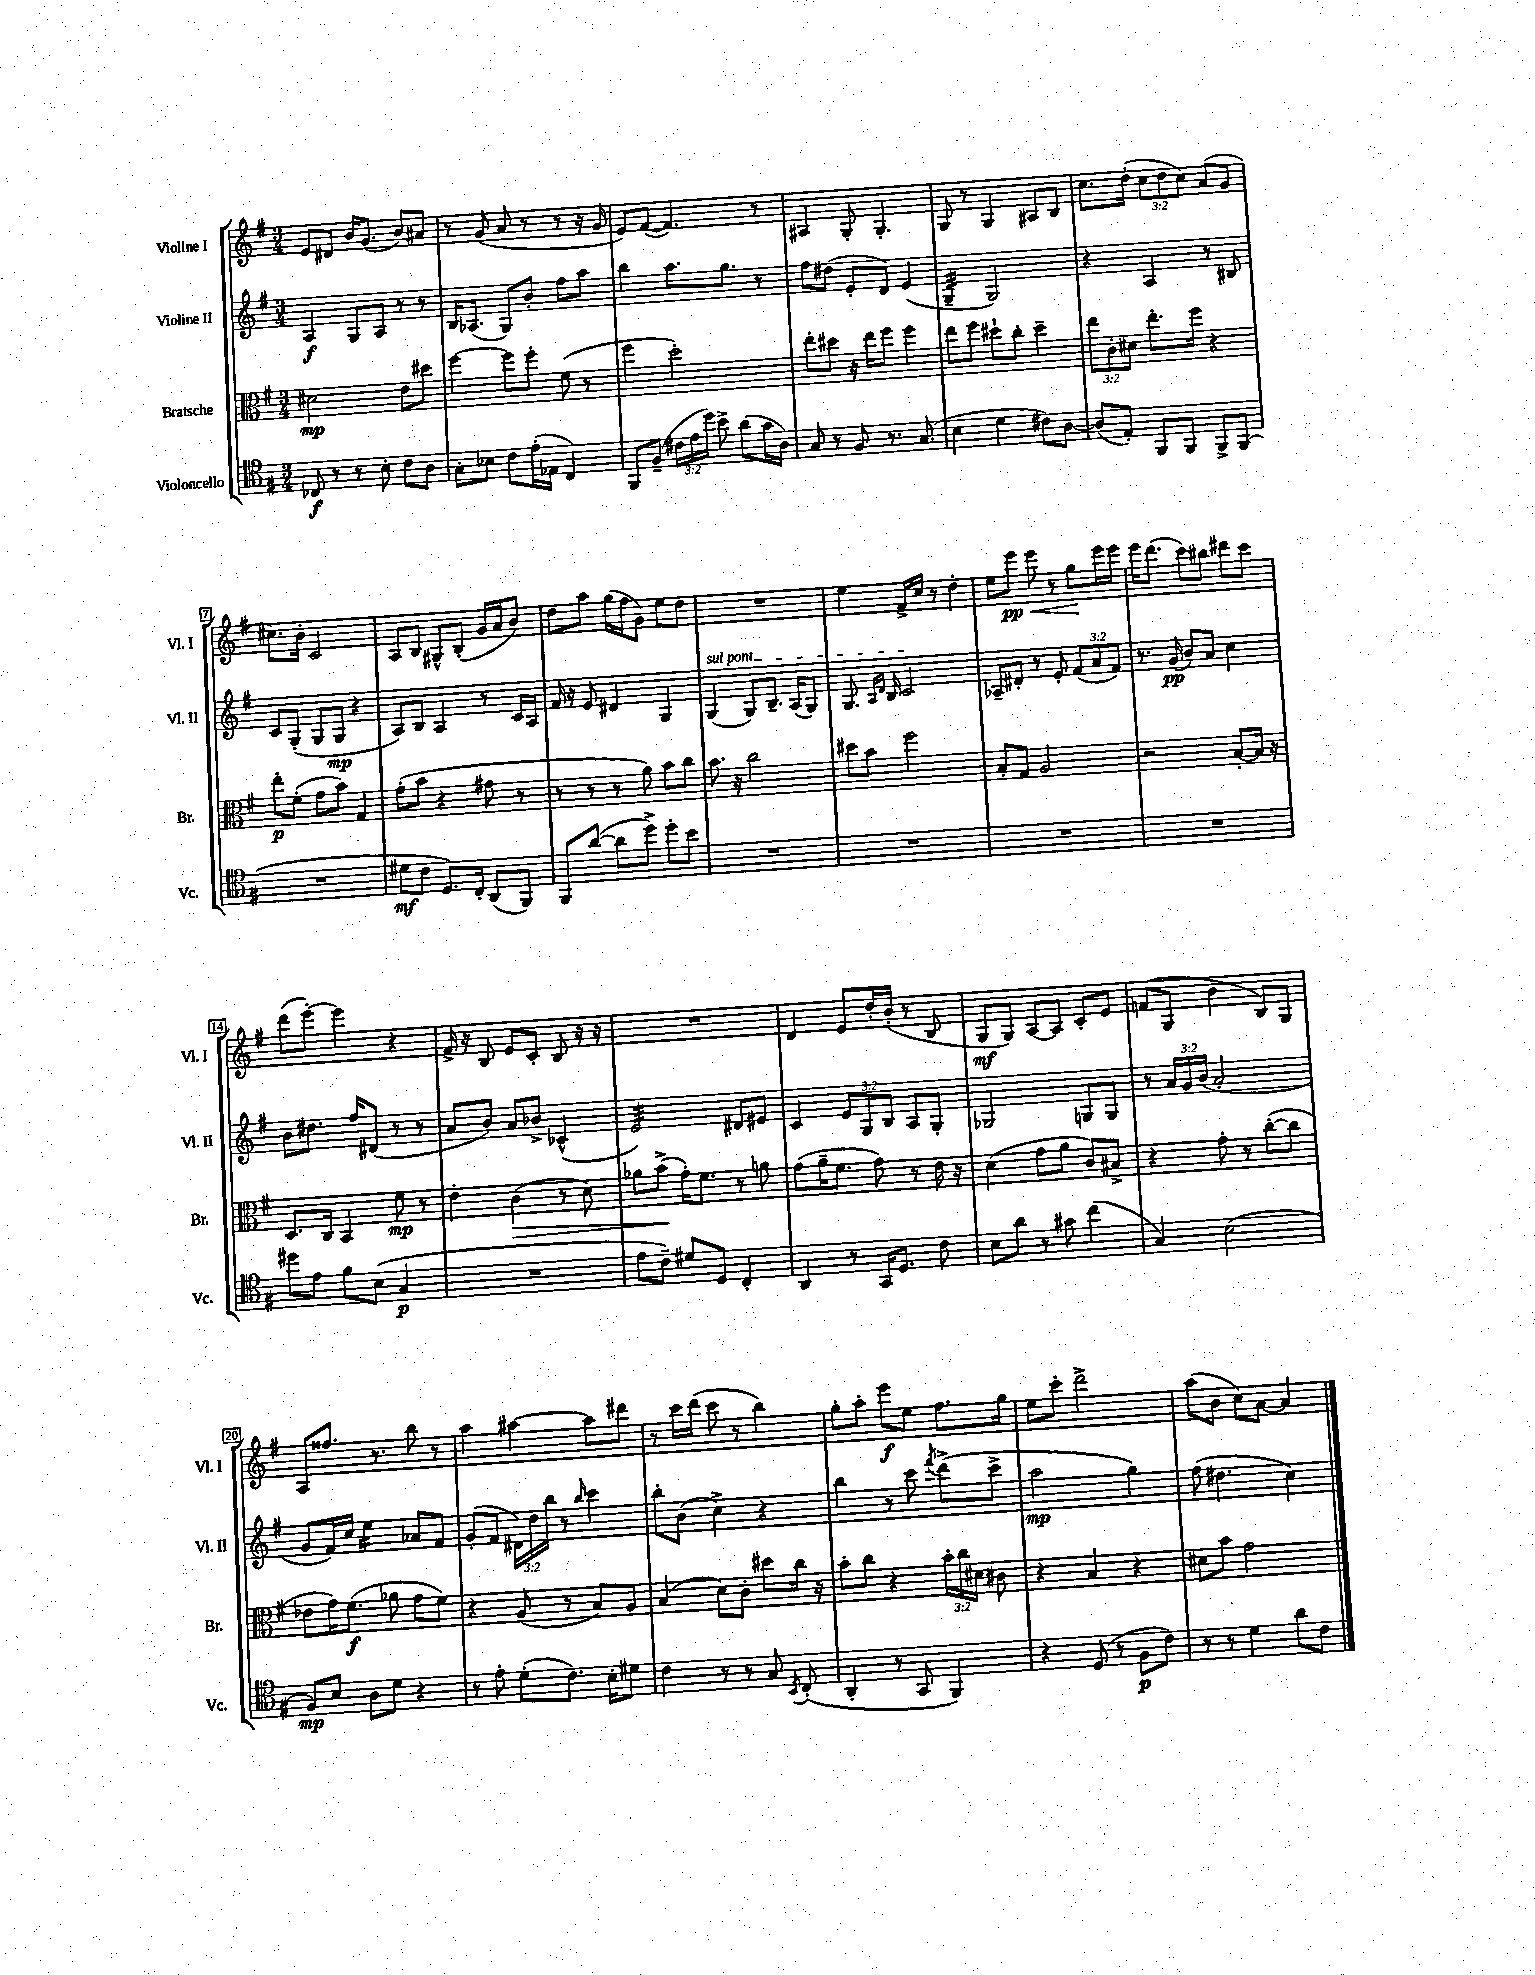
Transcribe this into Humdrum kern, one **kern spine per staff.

**kern	**kern	**kern	**kern
*staff4	*staff3	*staff2	*staff1
*clefC4	*clefC3	*clefG2	*clefG2
*k[f#]	*k[f#]	*k[f#]	*k[f#]
*M3/4	*M3/4	*M3/4	*M3/4
8C-	2d#	4A	8e
8r	.	.	8d#
8r	.	8G	16b
.	.	.	(8.g
8B'	.	8A	.
8c	8e	8r	8b)
8A	8dd#	8r	8a#
=	=	=	=
8G'	[4ff#	16B	8r
.	.	(8.A-	.
8B-	.	.	(8g
8c	8ff#]	8G)	8a
(16e'	8ff#'	8b'	8r
16E-	.	.	.
4C)	(8f#	8ff#	8r
.	8r	8aa	16r
.	.	.	16g
=	=	=	=
8FF#	4ff#	4bb	8e)
(8F#~	.	.	([8f#
24c#	2dd')	8.aa	4.f#])
24e	.	.	.
24dd)	.	.	.
8b^	.	.	.
.	.	8.gg	.
(8a	.	.	.
16g	.	8r	8r
16A)	.	.	.
=	=	=	=
8G	8ee'	8ff#	4A#
8r	8dd#	(8dd#	.
8F#	16r	8e'	8G'
.	16ee	.	.
8.r	8ff#	8d)	4.G'
.	4ff#	(4e	.
(8.G	.	.	.
=	=	=	=
4B	8ee	4G~	8G
.	8ff#	.	8r
4d	8dd#`	2G)	4G
.	8cc'	.	.
8c#)	4dd#~	.	8A#
[8A	.	.	8B
=	=	=	=
(8A]	12ee	4r	8.cc
.	12c'	.	.
8E')	.	.	.
.	12d#	.	.
.	.	.	(16dd'
8FF#	8.ee'	4A	12cc
.	.	.	12dd
8FF#	.	.	.
.	.	.	12cc)
.	16ff#	.	.
8FF#^	4r	8r	(8a
(8FF#	.	8B#	8g
=	=	=	=
2.r	8ee'	8c	8.cc#)
.	(8f#'	(8G'	.
.	.	.	16b'
.	8g	8G	2c
.	8b)	8G	.
.	4G	4r	.
=	=	=	=
8d#	(8g'	8A)	8A
8c	8b	8B	8B
8.D)	4r	4A	8G#^^
.	.	.	(8B'
16C'	.	.	.
(8AA	8g#	8r	16g
.	.	.	16a
8FF#)	8r	16c	8b)
.	.	16A	.
=	=	=	=
8FF#	8r	16f#	8dd
.	.	16r	.
([8a	8r	8e	8aa
8a]	8r	4d#	(16gg
.	.	.	16ff#
8dd^)	8a)	.	8g)
8dd'	8b	4G	8ee
8b	8cc	.	8dd
=	=	=	=
2.r	8.b	(4G	2.r
.	16r	.	.
.	2cc	8G)	.
.	.	8.B~	.
.	.	(16A	.
.	.	8G)	.
=	=	=	=
2.r	8dd#	8.G	4ee
.	8b	.	.
.	.	16qqA	.
.	.	16qqd	.
.	.	16B	.
.	2ff#	2c	16f#^
.	.	.	16cc
.	.	.	8r
.	.	.	4dd'
=	=	=	=
2.r	8B'	8A-~	8ee
.	8G	8d#'	8eee
.	2A	8r	8eee
.	.	8e'	8r
.	.	(12f#	8gg
.	.	12a	.
.	.	.	16eee
.	.	12f#)	.
.	.	.	16eee
=	=	=	=
2.r	2r	8.r	16eee
.	.	.	(8.ddd
.	.	(16g	.
.	.	8b)	8ccc)
.	.	8a	8bb#
.	[8B'	4cc	8ddd#
.	16B]	.	8ccc
.	16r	.	.
=	=	=	=
8dd#	8.D	8b	(8ddd
8e	.	8.dd#	[8eee')
.	16C	.	.
8f#	4BB	.	4eee]
.	.	16ff#	.
(8B	.	(8d#	.
4G	8f#	8r	4r
.	8r	8r	.
=	=	=	=
2.r	4e'	8a	16f#^
.	.	.	16r
.	.	8b)	8B
.	(4c	8a	8e
.	.	8b-^	8c'
.	8r	(4c-^^	8B
.	8d)	.	16r
.	.	.	16r
=	=	=	=
8e	8a-	2e)	2.r
8c~)	(8b^	.	.
8d#	16g')	.	.
.	8.f#	.	.
8D	.	.	.
4C'	8r	8d#	.
.	8a	8e#	.
=	=	=	=
4AA	(8g	4c	4d
.	16a~	.	.
.	8.f#	.	.
8r	.	12e	8e
.	.	12G	.
16GG	8g)	.	16dd'
.	.	12B	.
8.D	.	.	(16b'
.	8r	8A	8r
8c	16e	8G'	8B
.	16r	.	.
=	=	=	=
8B	(4d	2G-	8G
8a	.	.	8G)
8r	8g	.	[8A
8g#	8a	.	8A]
(4cc	8c)	8G	8c'
.	8B#^	8G	8e
=	=	=	=
4G)	4r	8r	(8f
.	.	24a	8G
.	.	24g	.
.	.	(24b	.
(2B	8g'	2a'	4b
.	8r	.	.
.	([8cc'	.	8B)
.	8cc]	.	8G
=	=	=	=
8F#)	8e-	8g	8A
8B	16g)	16f#)	8.ff##
.	(8.f#	16cc	.
8A	.	4ee	.
.	.	.	8.r
8d	8a-	.	.
4r	8g	8a-	8bb
.	8f#)	8f#	8r
=	=	=	=
8r	4r	(8g'	4aa
8e'	.	8f#	.
(8d'	(8A	24d#)	[4aa#
.	.	24dd	.
.	.	24bb	.
8.c)	8r	8r	.
.	.	16qqbb	.
.	8B)	4ccc	8aa#]
16B'	.	.	.
8d#	8A	.	8ddd#
=	=	=	=
4c	(4B	8bb'	8r
.	.	(8b	16ccc
.	.	.	(16ddd
8r	8d)	4cc^)	8ccc
8r	8c'	.	8r
8G	8dd#	4r	4bb)
8qBB	.	.	.
(8C'	16cc	.	.
.	16r	.	.
=	=	=	=
4AA'	8b'	4bb	8gg'
.	8cc	.	8aa'
8r	4r	8r	8eee
8GG	.	8ccc	8ee
.	.	8qfff#	.
4FF#)	24b'	(8ddd^	8.ff#
.	24cc	.	.
.	24d#	.	.
.	8c#	8ccc^	.
.	.	.	16gg
=	=	=	=
4r	4r	2aa	8ee
.	.	.	8ccc'
(8D	4B	.	2ddd^
8r	.	.	.
8F#	4r	4gg)	.
8c)	.	.	.
=	=	=	=
8r	8d#	(8ff#	(8aa
8r	8b	4.dd#	8b
4d	2g	.	8cc)
.	.	.	[8a
8a	.	4cc)	4a]
8c	.	.	.
==	==	==	==
*-	*-	*-	*-
